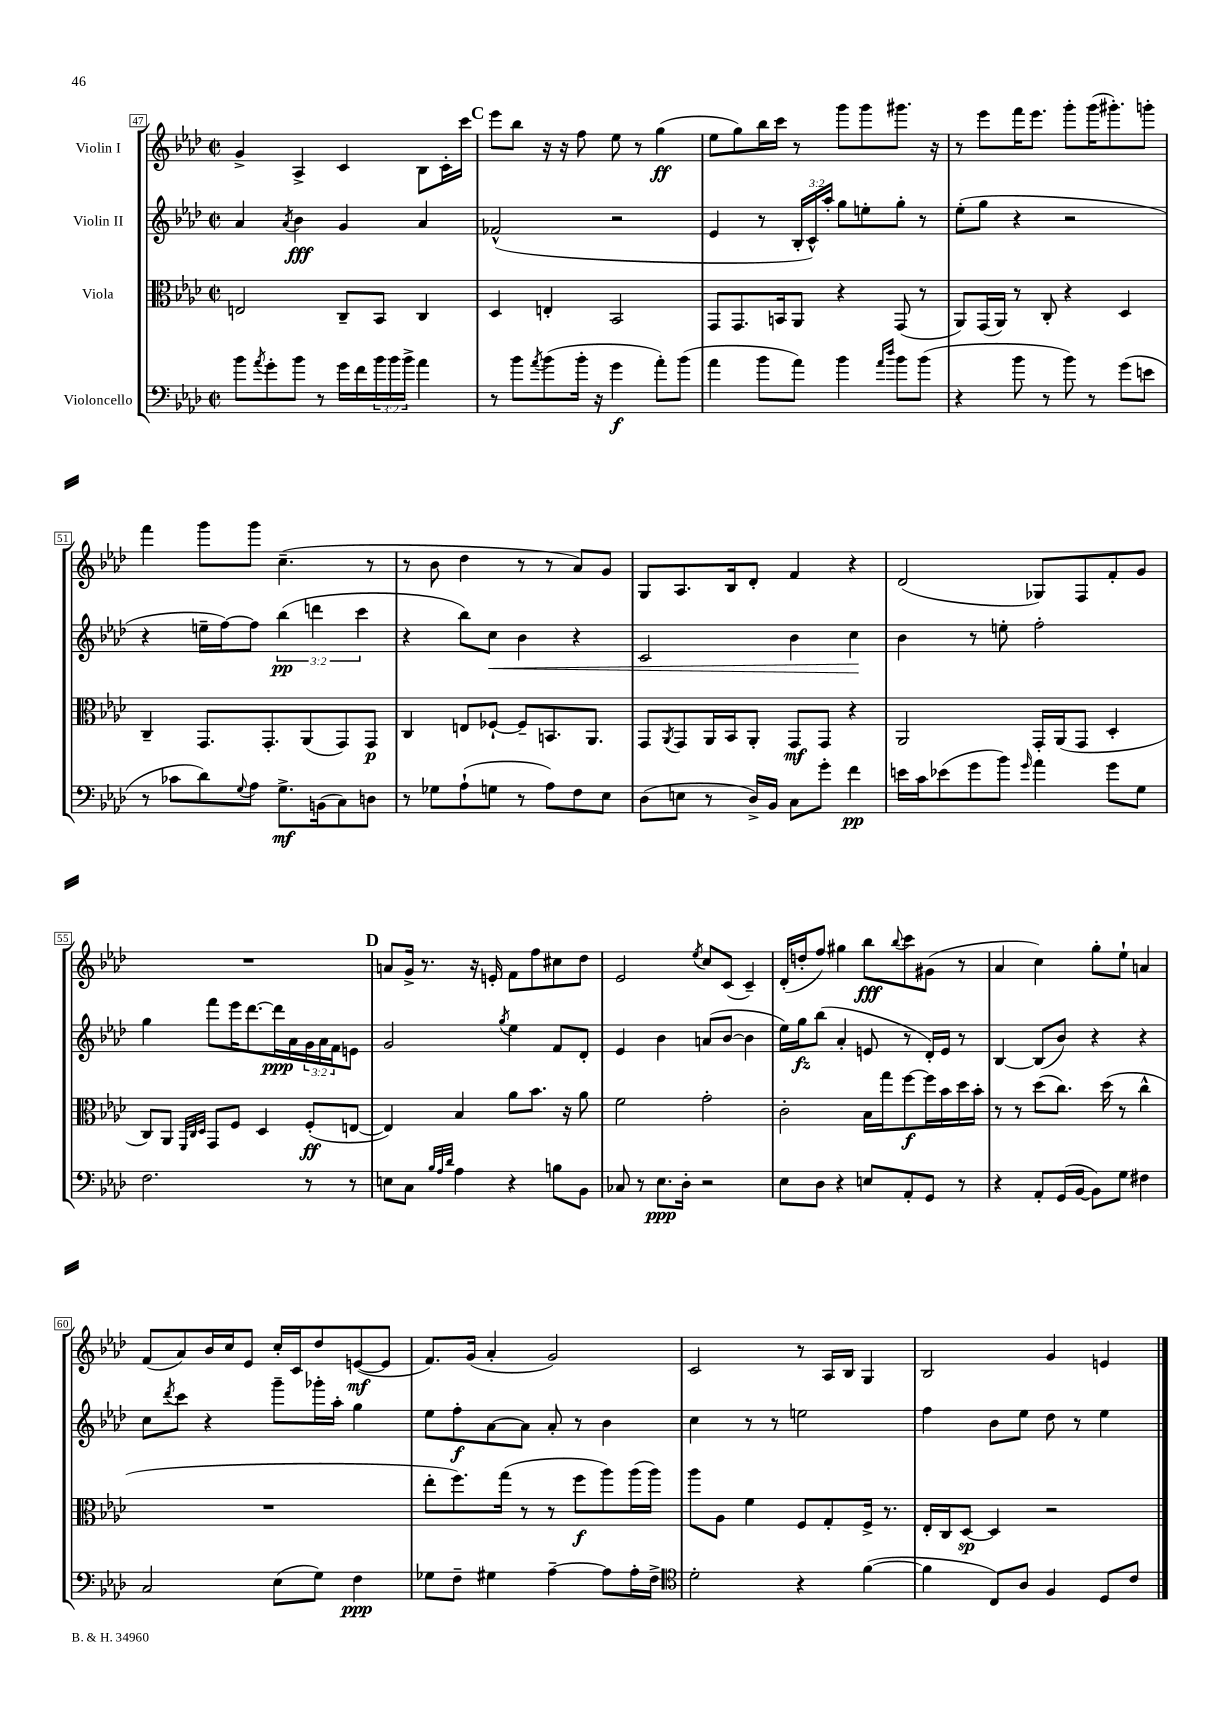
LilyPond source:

<<
\new StaffGroup <<
\new Staff = "s0" \with { instrumentName = "Violin I" } {
    \clef treble \key aes \major \defaultTimeSignature \time 2/2
    g'4-> aes4-> c'4 bes8 c'16-. c'''16 |
    \mark \markup { \bold "C" } ees'''8 bes''8 r16 r16 f''8 ees''8 r8 g''4\ff( |
    ees''8 g''8) bes''16 c'''16 r8 g'''8 g'''8 gis'''8. r16 |
    r8 ees'''8 f'''16 ees'''8. g'''8-. g'''16( gis'''8.-.) g'''8-. |
    f'''4 g'''8 g'''8 c''4.--( r8 |
    r8 bes'8 des''4 r8 r8 aes'8) g'8 |
    g8 aes8. bes16 des'8-. f'4 r4 |
    des'2( ges8) f8 f'8-. g'8 |
    R1 |
    \mark \markup { \bold "D" } a'8 g'16-> r8. r16 e'16-. f'8 f''8 cis''8 des''8 |
    ees'2 \acciaccatura { ees''8 } c''8 c'8( c'4--) |
    des'16-.( d''16-. f''8) gis''4 bes''8\fff \appoggiatura { bes''8 } c'''8 gis'8( r8 |
    aes'4 c''4) g''8-. ees''8-! a'4 |
    f'8( aes'8) bes'16 c''16 ees'8 c''16-. c'16 des''8 e'8~\mf( e'8 |
    f'8.) g'16( aes'4-. g'2) |
    c'2 r8 aes16 bes16 g4 |
    bes2 g'4 e'4 \bar "|." |
}
\new Staff = "s1" \with { instrumentName = "Violin II" } {
    \clef treble \key aes \major \defaultTimeSignature \time 2/2 \override Staff.TupletNumber.text = #tuplet-number::calc-fraction-text
    aes'4 \acciaccatura { aes'8 } bes'4\fff g'4 aes'4 |
    \mark \markup { \bold "C" } fes'2-^( r2 |
    ees'4 r8 \tuplet 3/2 { bes16-. c'16-^) aes''16-. } g''8 e''8-. g''8-. r8 |
    ees''8-.( g''8 r4 r2 |
    r4 e''16-- f''16~) f''8 \tuplet 3/2 { bes''4\pp( d'''4 c'''4 } |
    r4 bes''8) c''8\< bes'4 r4 |
    c'2 bes'4 c''4\! |
    bes'4 r8 e''8-. f''2-. |
    g''4 f'''8 ees'''16 des'''8.~ des'''16\ppp aes'16 \tuplet 3/2 { g'16 aes'16 f'16 } e'8 |
    \mark \markup { \bold "D" } g'2 \acciaccatura { g''8 } ees''4 f'8 des'8-. |
    ees'4 bes'4 a'8( bes'8~ bes'4 |
    ees''16) g''16\fz bes''8( aes'4-. e'8 r8 des'16-.) e'16 r8 |
    bes4~ bes8( bes'8) r4 r4 |
    c''8 \acciaccatura { des'''8 } c'''8 r4 g'''8-- ges'''16-. aes''16-. g''4 |
    ees''8 f''8-.\f aes'8~ aes'8 aes'8-. r8 bes'4 |
    c''4 r8 r8 e''2 |
    f''4 bes'8 ees''8 des''8 r8 ees''4 \bar "|." |
}
\new Staff = "s2" \with { instrumentName = "Viola" } {
    \clef alto \key aes \major \defaultTimeSignature \time 2/2
    e2 c8-- bes,8 c4 |
    \mark \markup { \bold "C" } des4 e4-. bes,2 |
    g,8 g,8. b,16 aes,8 r4 g,8( r8 |
    aes,8) g,16( aes,16) r8 c8-. r4 des4 |
    c4-- g,8. g,8.-. aes,8( g,8) g,8\p |
    c4 e8 fes8~-! fes8-- b,8. aes,8. |
    g,8 \acciaccatura { aes,8 } g,8 aes,16 bes,16 aes,8-. g,8\mf g,8 r4 |
    aes,2 g,16-. aes,16( g,8 des4-. |
    c8) aes,8 \grace { f,32 c32 des32 } g,8 f8 des4 f8-.\ff( e8~ |
    \mark \markup { \bold "D" } e4) bes4 aes'8 bes'8. r16 aes'8 |
    f'2 g'2-. |
    c'2-. bes16 g''16 f''8~\f f''16 bes'16 des''16 bes'16-. |
    r8 r8 des''8( c''8.) des''16( r8 c''4-^ |
    R1 |
    ees''8-. f''8.) g''16( r8 r8 f''8\f aes''8) aes''16( aes''16) |
    aes''8 aes8 f'4 f8 g8-. f16-> r8. |
    ees16-. c16 des8~\sp des4 r2 \bar "|." |
}
\new Staff = "s3" \with { instrumentName = "Violoncello" } {
    \clef bass \key aes \major \defaultTimeSignature \time 2/2 \override Staff.TupletNumber.text = #tuplet-number::calc-fraction-text
    bes'8 \acciaccatura { aes'8 } g'8-. bes'8 r8 g'16 f'16 \tuplet 3/2 { bes'16 bes'16 bes'16-> } aes'4 |
    \mark \markup { \bold "C" } r8 bes'8 \acciaccatura { aes'8 } bes'8( bes'16-. r16 g'4\f aes'8-.) bes'8( |
    aes'4 bes'8 aes'8) bes'4 \grace { aes'16 des''16 } bes'8 bes'8( |
    r4 bes'8 r8 bes'8) r8 g'8( e'8 |
    r8 ces'8 des'8) \appoggiatura { g8 } aes8 g8.->\mf b,16( c8) d8 |
    r8 ges8 aes8-!( g8 r8 aes8) f8 ees8 |
    des8( e8 r8 des16->) bes,16 c8 g'8-. f'4\pp |
    e'16 c'16 ees'8( g'8 bes'8) \grace { g'16 } aes'4 g'8 g8 |
    f2. r8 r8 |
    \mark \markup { \bold "D" } e8 c8 \grace { bes32 aes32 des'32 } aes4 r4 b8 bes,8 |
    ces8 r8 ees8.\ppp des16-. r2 |
    ees8 des8 r4 e8 aes,8-. g,8 r8 |
    r4 aes,8-. g,16( bes,16~ bes,8) g8 fis4 |
    c2 ees8( g8) f4\ppp |
    ges8 f8-- gis4 aes4~-- aes8 aes16-. f16-> |
    \clef tenor des'2-. r4 f'4~( |
    f'4 c8) aes8 f4 des8 c'8 \bar "|." |
}
>>
>>
\layout { \context { \Score currentBarNumber = #47 \override BarNumber.stencil = #(make-stencil-boxer 0.1 0.3 ly:text-interface::print) } }
